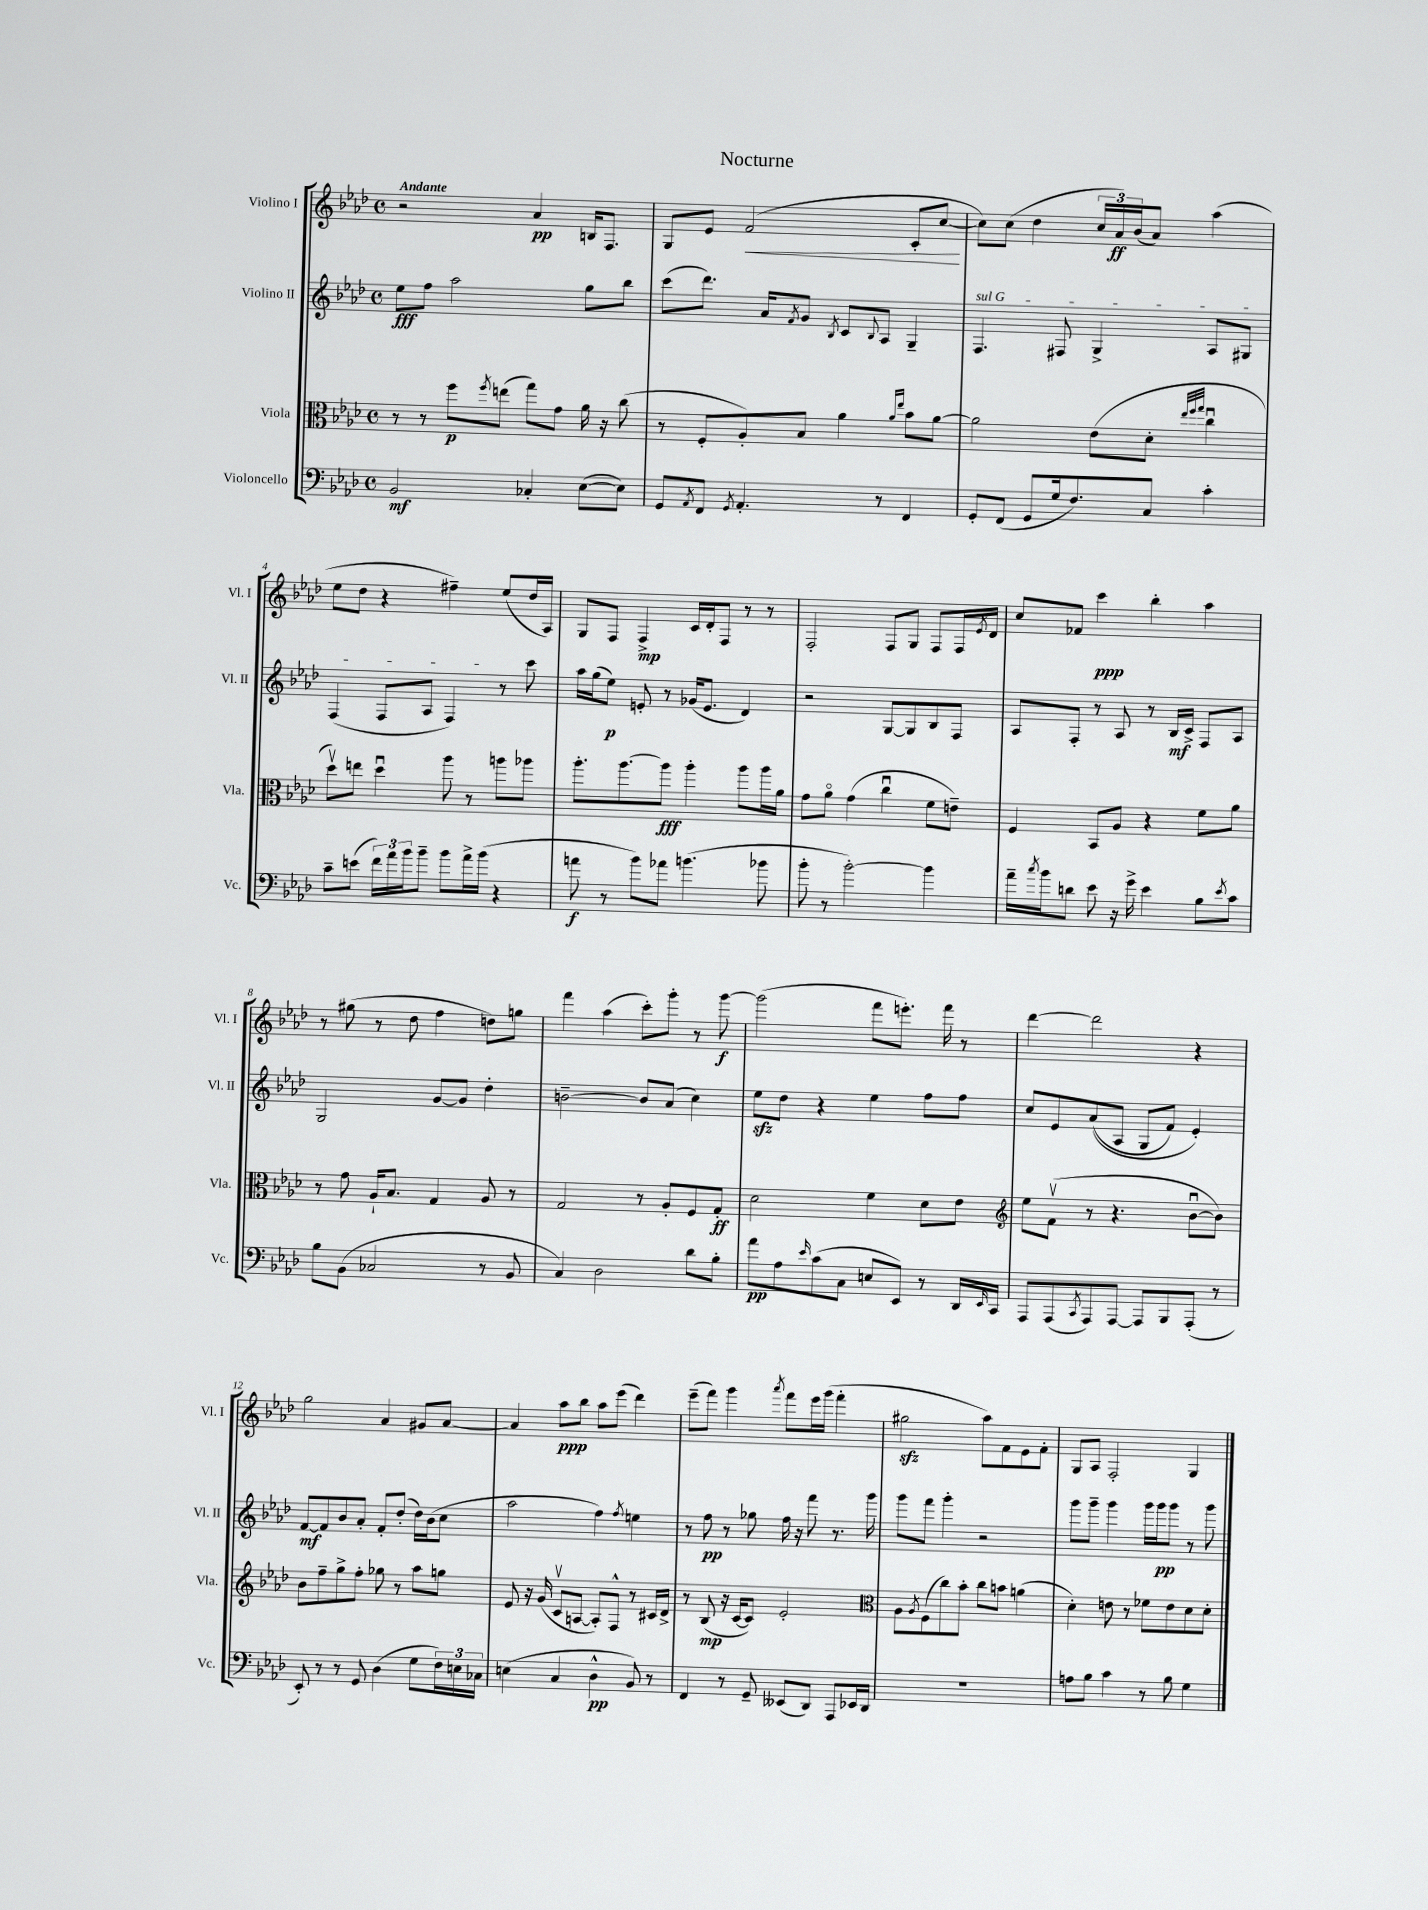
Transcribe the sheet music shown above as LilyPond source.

\header { title = "Nocturne" }
<<
\new StaffGroup <<
\new Staff = "s0" \with { instrumentName = "Violino I" shortInstrumentName = "Vl. I" } {
    \clef treble \key aes \major \defaultTimeSignature \time 4/4 \tempo "Andante"
    r2 aes'4\pp b16 f8. |
    g8 ees'8 f'2\<( c'8-. c''8~\! |
    c''8) c''8( des''4 \tuplet 3/2 { c''16 aes'16\ff) bes'16( } aes'8) aes''4( |
    ees''8 des''8 r4 fis''4--) ees''8( des''16 aes16) |
    g8 f8 f4->\mp c'16 des'16-. f8 r8 r8 |
    f2-. f8 g8 f8 f16 \acciaccatura { ees'8 } des'16 |
    c''8 fes'8 c'''4\ppp bes''4-. aes''4 |
    r8 gis''8( r8 des''8 f''4 d''8) g''8 |
    f'''4 aes''4( c'''8-.) g'''8-. r8 g'''8~\f |
    g'''2( f'''8 e'''8.-.) f'''16 r8 |
    des'''4~ des'''2 r4 |
    g''2 aes'4 gis'8 aes'8~ |
    aes'4 aes''8\ppp bes''8 aes''8 ees'''8( des'''4) |
    ees'''8--( f'''8) g'''4 \acciaccatura { aes'''8 } f'''8 ees'''16 g'''16( f'''4-. |
    gis''2\sfz aes''8) f'8 ees'8 f'8-. |
    g8 aes8 f2-. g4 \bar "|." |
}
\new Staff = "s1" \with { instrumentName = "Violino II" shortInstrumentName = "Vl. II" } {
    \clef treble \key aes \major \defaultTimeSignature \time 4/4
    ees''8\fff f''8 aes''2 g''8 bes''8 |
    c'''8( des'''8.) aes'16 \acciaccatura { f'8 } g'8 \acciaccatura { bes8 } c'8 \appoggiatura { bes8 } aes8 g4-- |
    \once \override TextSpanner.bound-details.left.text = \markup { \italic "sul G" } f4.\startTextSpan fis8 g4-> aes8 gis8 |
    f4( f8 aes8 f4\stopTextSpan) r8 c'''8 |
    aes''16 g''16( ees''8\p) e'8-. r8 ges'16( e'8. des'4) |
    r2 g8~ g8 bes8 f8 |
    aes8 f8-. r8 aes8 r8 bes16\mf c'16-> f8 aes8 |
    g2 g'8~ g'8 des''4-. |
    b'2~-- b'8 aes'8( c''4) |
    ees''8\sfz des''8 r4 ees''4 f''8 f''8 |
    c''8 ees'8 aes'8(\( aes8 g8 f'8) ees'4-.\) |
    f'8~\mf f'8 bes'8 aes'8-. f'8-. des''8-.( des''16) bes'16( c''8 |
    aes''2 f''4) \acciaccatura { f''8 } e''4 |
    r8 f''8\pp r8 ges''8 f''16 r16 f'''8 r8. g'''16 |
    g'''8 f'''8 g'''4-. r2 |
    g'''8 g'''8-- g'''4 g'''16 g'''16\pp g'''8 r8 g'''8 \bar "|." |
}
\new Staff = "s2" \with { instrumentName = "Viola" shortInstrumentName = "Vla." } {
    \clef alto \key aes \major \defaultTimeSignature \time 4/4
    r8 r8 f''8\p \acciaccatura { f''8 } e''8( g''8) g'8 aes'16 r16 c''8( |
    r8 f8-. aes8-.) bes8 aes'4 \grace { aes'16 ees''16 } bes'8 aes'8~ |
    aes'2 ees'8( des'8-. \grace { ees''32 f''32 g''32 } c''4\downbow |
    des''8\upbow) e''8 des''4\downbow aes''8 r8 a''8 aes''8 |
    aes''8.-. aes''8.~ aes''8\fff aes''4-. aes''8 aes''16 aes'16 |
    g'8 aes'8\flageolet g'4( c''4\downbow f'8 e'8--) |
    f4 bes,8 aes8 r4 f'8 aes'8 |
    r8 g'8 aes16-! bes8. g4 aes8 r8 |
    g2 r8 aes8-. f8 g8-.\ff |
    des'2 f'4 des'8 ees'8 |
    \clef treble ees''8 f'8\upbow( r8 r4. bes'8~\downbow bes'8) |
    bes'8 f''8-- g''8-> f''8-. ges''8 r8 aes''8 g''8 |
    ees'8 r16 g'16( c'8\upbow a8~ a8-.) f8-^ r8 cis'16 des'16-> |
    r8 bes8\mp( r16 c'16~ c'8) ees'2-. |
    \clef alto aes8 \acciaccatura { aes8 } f8( c''8) bes'8-. c''8 b'8 a'4( |
    des'4-.) e'8 r8 fes'8 e'8 des'8 des'8-. \bar "|." |
}
\new Staff = "s3" \with { instrumentName = "Violoncello" shortInstrumentName = "Vc." } {
    \clef bass \key aes \major \defaultTimeSignature \time 4/4
    bes,2\mf ces4-. ees8~( ees8) |
    g,8 \acciaccatura { aes,8 } f,8 \acciaccatura { g,8 } aes,4.-. r8 f,4 |
    g,8-. f,8( g,8 g16 f8.) c8 c'4-. |
    c'8-- e'8( \tuplet 3/2 { f'16) aes'16 bes'16 } bes'8-- bes'8 aes'16-> bes'16( r4 |
    a'8\f r8 bes'8) aes'8 b'4.( bes'8 |
    bes'8-. r8 bes'2~-.) bes'4 |
    aes'16-- \acciaccatura { c''8 } bes'16 d'8 ees'8 r16 g'16-> ees'4 bes8 \acciaccatura { ees'8 } c'8 |
    bes8 bes,8( ces2 r8 bes,8 |
    c4) des2 des'8 bes8-. |
    aes'8\pp aes8 \grace { ees'16 } c'8( c8 e8 ees,8) r8 des,16 \grace { ees,16 } c,16 |
    aes,,8 aes,,8( \acciaccatura { c,8 } aes,,8) aes,,8~ aes,,8 bes,,8 aes,,8-.( r8 |
    ees,8-.) r8 r8 g,8 des4( g8 \tuplet 3/2 { f16) e16 ces16 } |
    e4( c4 des4-^\pp bes,8) r8 |
    f,4 r8 g,8-- eeses,8( des,8) aes,,8 ees,16 des,16 |
    R1 |
    a8 bes8 c'4 r8 bes8 g4 \bar "|." |
}
>>
>>
